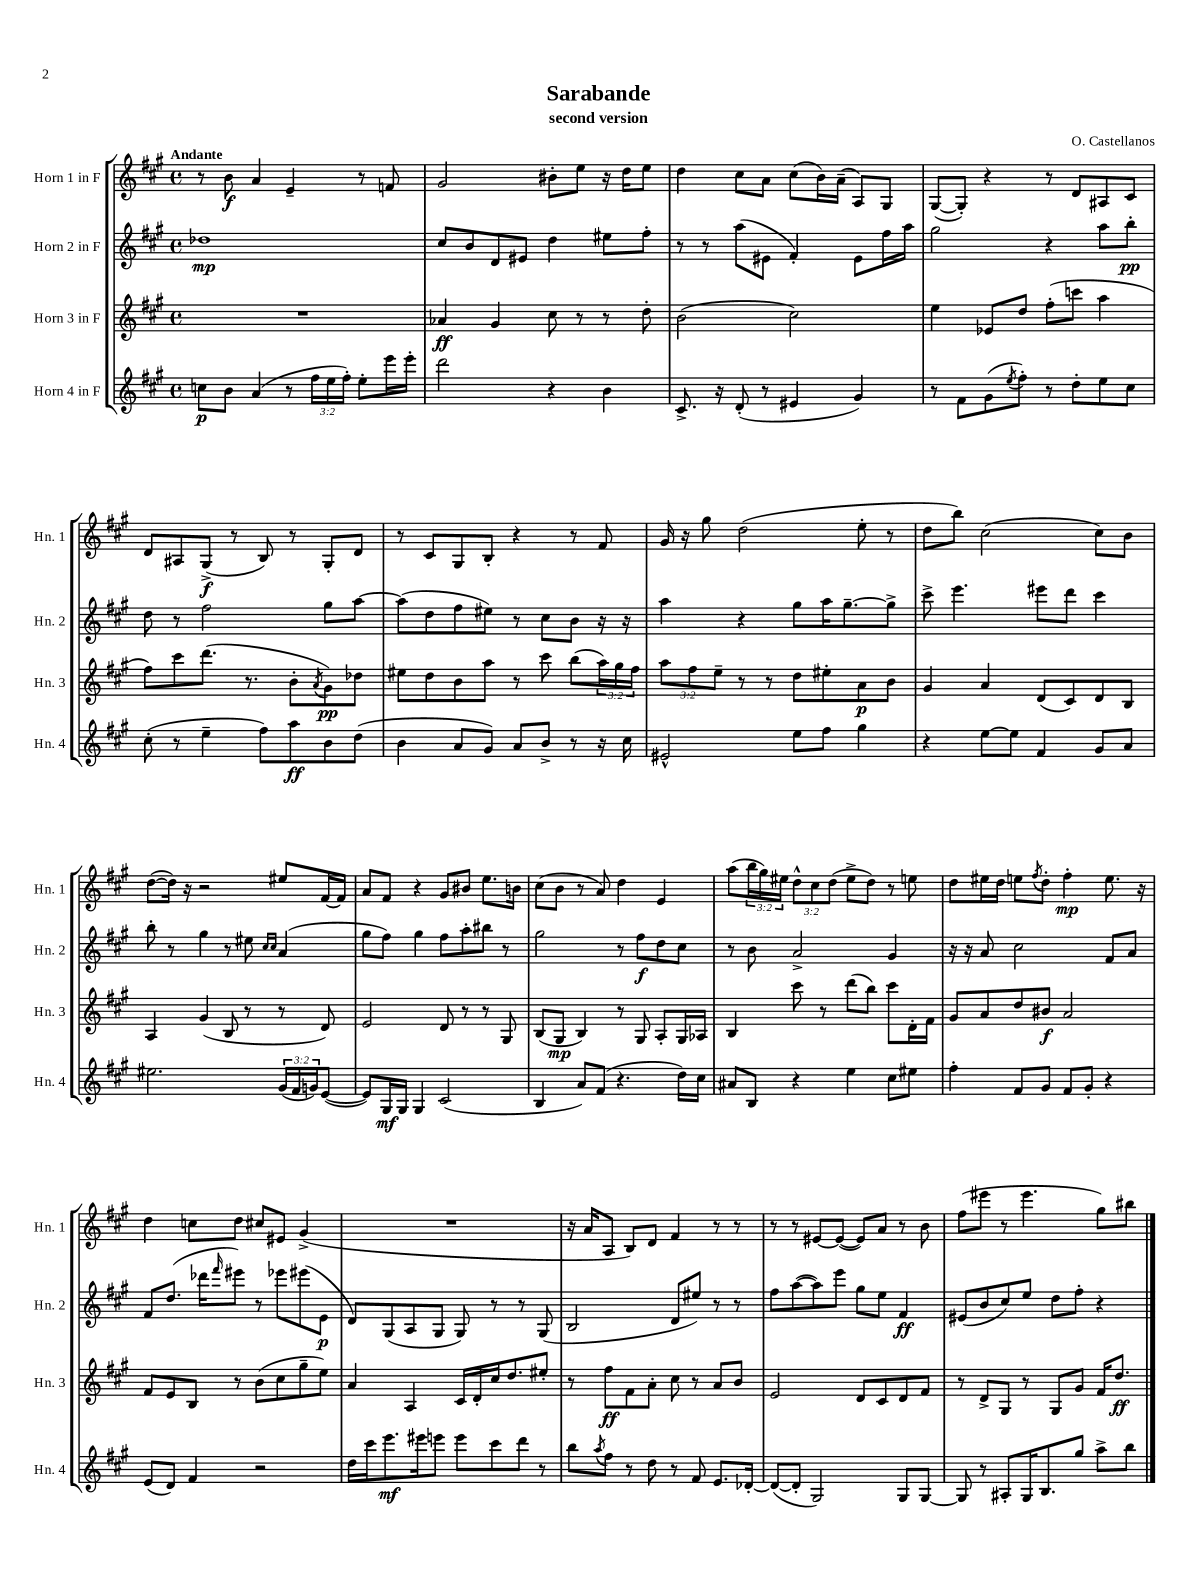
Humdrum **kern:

**kern	**dynam	**kern	**dynam	**kern	**dynam	**kern	**dynam
*part4	*part4	*part3	*part3	*part2	*part2	*part1	*part1
*staff4	*staff4	*staff3	*staff3	*staff2	*staff2	*staff1	*staff1
*I"Horn 4 in F	*	*I"Horn 3 in F	*	*I"Horn 2 in F	*	*I"Horn 1 in F	*
*I'Hn. 4	*	*I'Hn. 3	*	*I'Hn. 2	*	*I'Hn. 1	*
*clefG2	*	*clefG2	*	*clefG2	*	*clefG2	*
*k[f#c#g#]	*	*k[f#c#g#]	*	*k[f#c#g#]	*	*k[f#c#g#]	*
*M4/4	*	*M4/4	*	*M4/4	*	*M4/4	*
*met(c)	*	*met(c)	*	*met(c)	*	*met(c)	*
=1	=1	=1	=1	=1	=1	=1	=1
!	!	!	!	!	!	!LO:TX:a:B:t=Andante	!
8ccn\L	p	1r	.	1dd-X	mp	8r	.
8b\J	.	.	.	.	.	8b\	f
(4a/	.	.	.	.	.	4a/	.
8r	.	.	.	.	.	4e~/	.
24ff#\LL	.	.	.	.	.	.	.
24ee\	.	.	.	.	.	.	.
24ff#'\JJ)	.	.	.	.	.	.	.
8ee'\L	.	.	.	.	.	8r	.
16eee\L	.	.	.	.	.	8fn/	.
16eee'\JJ	.	.	.	.	.	.	.
=2	=2	=2	=2	=2	=2	=2	=2
2ddd\	.	4a-X/	ff	8cc#/L	.	2g#/	.
.	.	.	.	8b/	.	.	.
.	.	4g#/	.	8d/	.	.	.
.	.	.	.	8e#X/J	.	.	.
4r	.	8cc#\	.	4dd\	.	8b#X'\L	.
.	.	8r	.	.	.	8ee\J	.
4b\	.	8r	.	8ee#X\L	.	16r	.
.	.	.	.	.	.	16dd\KL	.
.	.	8dd'\	.	8ff#'\J	.	8ee\J	.
=3	=3	=3	=3	=3	=3	=3	=3
8.c#^/	.	(2b\	.	8r	.	4dd\	.
.	.	.	.	8r	.	.	.
16r	.	.	.	.	.	.	.
(8d'/	.	.	.	(8aa\L	.	8cc#\L	.
8r	.	.	.	8e#X\J	.	8a\J	.
4e#X/	.	2cc#\)	.	4f#'/)	.	(8cc#\L	.
.	.	.	.	.	.	16b\L)	.
.	.	.	.	.	.	(16a~\JJ	.
4g#/)	.	.	.	8e#\L	.	8A/L)	.
.	.	.	.	16ff#\L	.	8G#/J	.
.	.	.	.	16aa\JJ	.	.	.
=4	=4	=4	=4	=4	=4	=4	=4
8r	.	4ee\	.	2gg#\	.	([8G#/L	.
8f#\L	.	.	.	.	.	8G#'/J])	.
(8g#\	.	8e-X/L	.	.	.	4r	.
8qee/	.	.	.	.	.	.	.
8ff#'\J)	.	8dd/J	.	.	.	.	.
8r	.	(8ff#'\L	.	4r	.	8r	.
8dd'\L	.	8cccn\J	.	.	.	8d/L	.
8ee\	.	4aa\	.	8aa\L	.	8A#X/	.
8cc#\J	.	.	.	8bb'\J	pp	8c#/J	.
!!LO:LB:g=z
=5	=5	=5	=5	=5	=5	=5	=5
(8cc#'\	.	8ff#\L)	.	8dd\	.	8d/L	.
8r	.	8ccc#\	.	8r	.	8A#X/	.
4ee~\	.	(8.ddd\J	.	2ff#\	.	(8G#^/J	f
.	.	.	.	.	.	8r	.
.	.	8.r	.	.	.	.	.
8ff#\L)	.	.	.	.	.	8B/)	.
8aa\	ff	8b'\L	.	.	.	8r	.
.	.	8qa/	.	.	.	.	.
8b\	.	8g#\)	pp	8gg#\L	.	8G#'/L	.
(8dd\J	.	8dd-X\J	.	[8aa\J	.	8d/J	.
=6	=6	=6	=6	=6	=6	=6	=6
4b\	.	8ee#X\L	.	(8aa\L]	.	8r	.
.	.	8dd\	.	8dd\	.	8c#/L	.
8a/L	.	8b\	.	8ff#\	.	8G#/	.
8g#/J)	.	8aa\J	.	8ee#X\J)	.	8B'/J	.
8a/L	.	8r	.	8r	.	4r	.
8b^/J	.	8ccc#\	.	8cc#\L	.	.	.
8r	.	(8bb\L	.	8b\J	.	8r	.
16r	.	24aa\L)	.	16r	.	8f#/	.
.	.	24gg#\	.	.	.	.	.
16cc#\	.	.	.	16r	.	.	.
.	.	24ff#\JJ	.	.	.	.	.
=7	=7	=7	=7	=7	=7	=7	=7
2e#X^^/	.	12aa\L	.	4aa\	.	16g#/	.
.	.	.	.	.	.	16r	.
.	.	12ff#\	.	.	.	.	.
.	.	.	.	.	.	8gg#\	.
.	.	12ee~\J	.	.	.	.	.
.	.	8r	.	4r	.	(2dd\	.
.	.	8r	.	.	.	.	.
8ee\L	.	8dd\L	.	8gg#\L	.	.	.
8ff#\J	.	8ee#X'\	.	16aa\K	.	.	.
.	.	.	.	[8.gg#~\	.	.	.
4gg#\	.	8a\	p	.	.	8ee'\	.
.	.	8b\J	.	8gg#^\J]	.	8r	.
=8	=8	=8	=8	=8	=8	=8	=8
4r	.	4g#/	.	8ccc#^\	.	8dd\L	.
.	.	.	.	4.eee\	.	8bb\J)	.
[8ee\L	.	4a/	.	.	.	(2cc#\	.
8ee\J]	.	.	.	.	.	.	.
4f#/	.	(8d/L	.	8eee#X\L	.	.	.
.	.	8c#/)	.	8ddd\J	.	.	.
8g#/L	.	8d/	.	4ccc#\	.	8cc#\L)	.
8a/J	.	8B/J	.	.	.	8b\J	.
!!LO:LB:g=z
=9	=9	=9	=9	=9	=9	=9	=9
2.ee#X\	.	4A/	.	8bb'\	.	([8dd\L	.
.	.	.	.	8r	.	16dd\Jk])	.
.	.	.	.	.	.	16r	.
.	.	(4g#/	.	4gg#\	.	2r	.
.	.	8B/	.	8r	.	.	.
.	.	8r	.	8ee#X\	.	.	.
.	.	.	.	16qqcc#/LL	.	.	.
.	.	.	.	16qqcc#/JJ	.	.	.
(24g#/LL	.	8r	.	(4a/	.	8ee#X/L	.
24f#/	.	.	.	.	.	.	.
24gn/J)	.	.	.	.	.	.	.
([8e/J	.	8d/)	.	.	.	[16f#/L	.
.	.	.	.	.	.	16f#/JJ]	.
=10	=10	=10	=10	=10	=10	=10	=10
8e/L])	.	2e/	.	8gg#\L	.	8a/L	.
16G#/L	mf	.	.	8ff#\J)	.	8f#/J	.
16G#/JJ	.	.	.	.	.	.	.
4G#/	.	.	.	4gg#\	.	4r	.
(2c#/	.	8d/	.	8ff#\L	.	8g#/L	.
.	.	8r	.	8aa'\	.	8b#X/J	.
.	.	8r	.	8bb#X\J	.	8.ee\L	.
.	.	8G#/	.	8r	.	.	.
.	.	.	.	.	.	16bn\Jk	.
=11	=11	=11	=11	=11	=11	=11	=11
4B/	.	(8B/L	.	2gg#\	.	(8cc#\L	.
.	.	8G#/J	mp	.	.	8b\J	.
8a/L)	.	4B/)	.	.	.	8r	.
(8f#/J	.	.	.	.	.	8a/)	.
4.r	.	8r	.	8r	.	4dd\	.
.	.	8G#/	.	8ff#\L	f	.	.
.	.	8A'/L	.	8dd\	.	4e/	.
16dd\LL)	.	16G#/L	.	8cc#\J	.	.	.
16cc#\JJ	.	16A-X/JJ	.	.	.	.	.
=12	=12	=12	=12	=12	=12	=12	=12
8a#X/L	.	4B/	.	8r	.	(8aa\L	.
8B/J	.	.	.	8b\	.	24bb\L	.
.	.	.	.	.	.	24gg#\)	.
.	.	.	.	.	.	24ee#X\JJ	.
4r	.	8ccc#\	.	2a^/	.	12dd^^\L	.
.	.	.	.	.	.	12cc#\	.
.	.	8r	.	.	.	.	.
.	.	.	.	.	.	(12dd\J	.
4ee\	.	(8ddd\L	.	.	.	8ee#^\L	.
.	.	8bb\J)	.	.	.	8dd\J)	.
8cc#\L	.	8ccc#\L	.	4g#/	.	8r	.
8ee#X\J	.	16d'\L	.	.	.	8een\	.
.	.	16f#\JJ	.	.	.	.	.
=13	=13	=13	=13	=13	=13	=13	=13
4ff#'\	.	8g#/L	.	16r	.	8dd\L	.
.	.	.	.	16r	.	.	.
.	.	8a/	.	8a/	.	16ee#X\L	.
.	.	.	.	.	.	16dd\JJ	.
8f#/L	.	8dd/	.	2cc#\	.	8een\L	.
.	.	.	.	.	.	8qff#/	.
8g#/J	.	8b#X/J	f	.	.	8dd'\J	.
8f#/L	.	2a/	.	.	.	4ff#'\	mp
8g#'/J	.	.	.	.	.	.	.
4r	.	.	.	8f#/L	.	8.ee\	.
.	.	.	.	8a/J	.	.	.
.	.	.	.	.	.	16r	.
!!LO:LB:g=z
=14	=14	=14	=14	=14	=14	=14	=14
(8e/L	.	8f#/L	.	8f#/L	.	4dd\	.
8d/J)	.	8e/	.	(8.dd/J	.	.	.
4f#/	.	8B/J	.	.	.	8ccn\L	.
.	.	.	.	16ddd-X\KL	.	.	.
.	.	.	.	16qqfff#/	.	.	.
.	.	8r	.	8eee#X\J)	.	8dd\J	.
2r	.	(8b\L	.	8r	.	8cc#X/L	.
.	.	8cc#\	.	8eee-X\L	.	8e#X/J	.
.	.	8gg#~\	.	(8eee#X\	.	(4g#^/	.
.	.	8ee\J)	.	8e\J	p	.	.
=15	=15	=15	=15	=15	=15	=15	=15
16dd\LL	.	4a/	.	8d/L)	.	1r	.
16ccc#\J	.	.	.	.	.	.	.
8.eee\	mf	.	.	(8G#/	.	.	.
.	.	4A/	.	8A/	.	.	.
16eee#X\k	.	.	.	.	.	.	.
8eeen\J	.	.	.	8G#/J	.	.	.
8eee\L	.	16c#/LL	.	8G#/)	.	.	.
.	.	16d'/	.	.	.	.	.
8ccc#\	.	16cc#/J	.	8r	.	.	.
.	.	8.dd/	.	.	.	.	.
8ddd\J	.	.	.	8r	.	.	.
8r	.	8ee#X'/J	.	(8G#/	.	.	.
=16	=16	=16	=16	=16	=16	=16	=16
8bb\L	.	8r	.	2B/	.	16r	.
.	.	.	.	.	.	16a/KL	.
8qaa/	.	.	.	.	.	.	.
8ff#\J	.	8ff#\L	ff	.	.	8A/J	.
8r	.	8f#\	.	.	.	8B/L)	.
8dd\	.	8a'\J	.	.	.	8d/J	.
8r	.	8cc#\	.	8d/L	.	4f#/	.
8f#/	.	8r	.	8ee#X/J)	.	.	.
8.e/L	.	8a/L	.	8r	.	8r	.
.	.	8b/J	.	8r	.	8r	.
[16d-X'/Jk	.	.	.	.	.	.	.
=17	=17	=17	=17	=17	=17	=17	=17
(8d-/L_	.	2e/	.	8ff#\L	.	8r	.
8d-'/J]	.	.	.	([8aa\	.	8r	.
2G#/)	.	.	.	8aa\])	.	[8e#X/L	.
.	.	.	.	8eee\J	.	(8e#/J_	.
.	.	8d/L	.	8gg#\L	.	8e#/L])	.
.	.	8c#/	.	8ee\J	.	8a/J	.
8G#/L	.	8d/	.	4f#/	ff	8r	.
[8G#/J	.	8f#/J	.	.	.	8b\	.
=18	=18	=18	=18	=18	=18	=18	=18
8G#/]	.	8r	.	(8e#X/L	.	(8ff#\L	.
8r	.	8d^/L	.	8b/	.	8eee#X\J	.
8A#X'/L	.	8G#/J	.	8cc#/)	.	8r	.
16G#/K	.	8r	.	8ee/J	.	4.eee#\	.
8.B/	.	.	.	.	.	.	.
.	.	8G#/L	.	8dd\L	.	.	.
8gg#/J	.	8g#/J	.	8ff#'\J	.	.	.
8aa^\L	.	16f#/KL	.	4r	.	8gg#\L)	.
.	.	8.dd/J	ff	.	.	.	.
8bb\J	.	.	.	.	.	8bb#X\J	.
==	==	==	==	==	==	==	==
*-	*-	*-	*-	*-	*-	*-	*-
